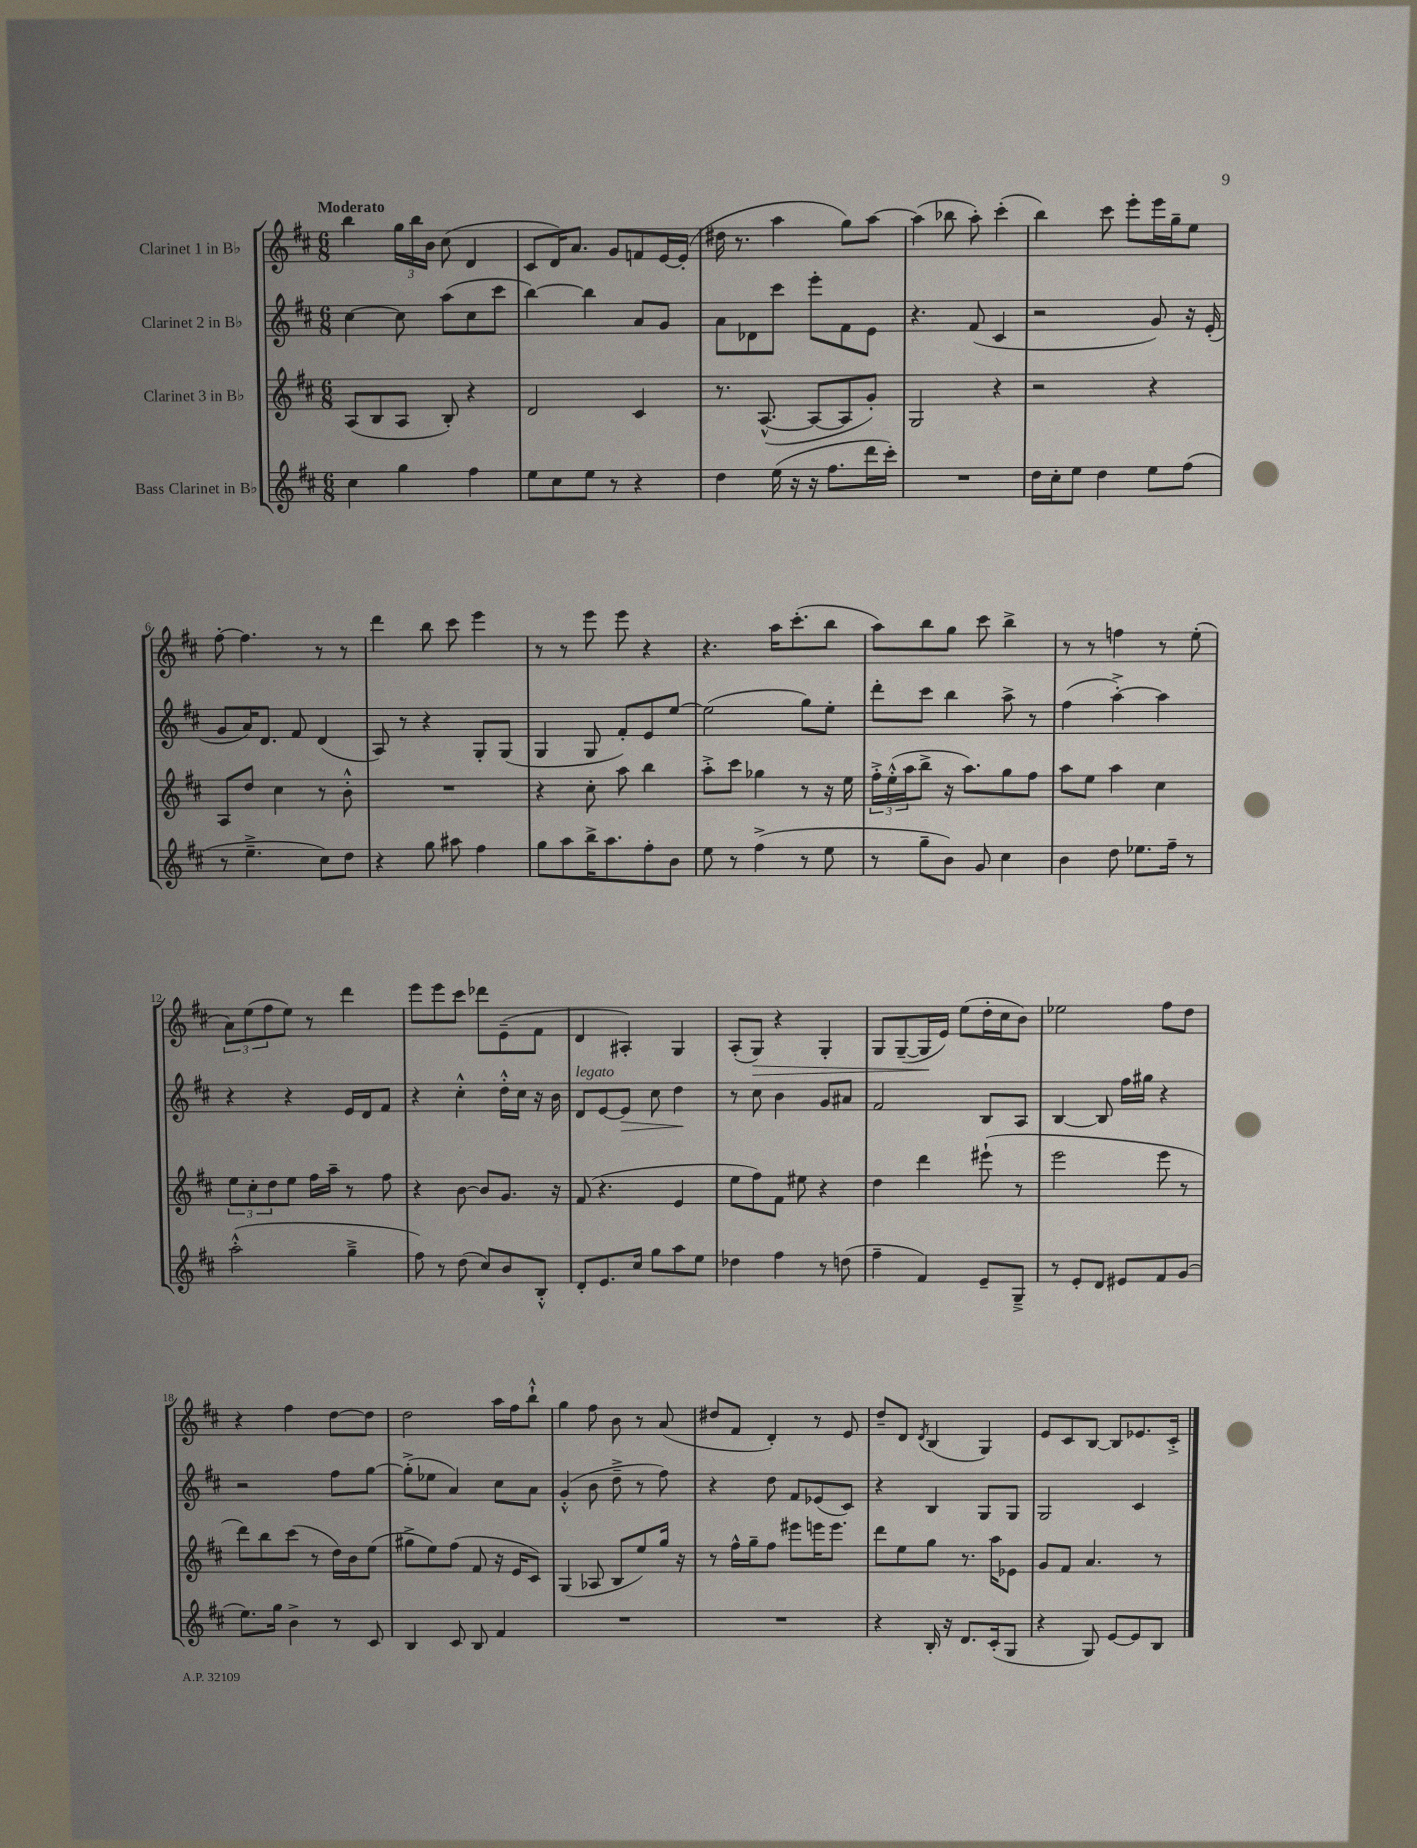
<<
\new StaffGroup <<
\new Staff = "s0" \with { instrumentName = "Clarinet 1 in Bb" } {
    \clef treble \key d \major \numericTimeSignature \time 6/8 \tempo "Moderato"
    b''4 \tuplet 3/2 { g''16 b''16 b'16 } cis''8( d'4 |
    cis'8 d'16) a'8. g'8 f'8 e'16~ e'16-.( |
    dis''16 r8. a''4 g''8) a''8~ |
    a''4( bes''8 a''8-.) cis'''4-.( |
    b''4) cis'''8 e'''8-. e'''16 g''16-- e''8 |
    fis''8~-. fis''4. r8 r8 |
    d'''4 b''8 cis'''8 e'''4 |
    r8 r8 e'''8 e'''8 r4 |
    r4. a''16 cis'''8.-.( b''8 |
    a''8) b''8 g''8 cis'''8 b''4-> |
    r8 r8 f''4 r8 e''8-.( |
    \tuplet 3/2 { a'8) e''8( fis''8 } e''8) r8 d'''4 |
    e'''8 e'''8 cis'''8 des'''8 e'8--( fis'8 |
    d'4 ais4-.) g4 |
    a8-.( g8\>) r4 g4-. |
    g8 g8~--( g16\! e'16) e''8( d''16-. cis''16 b'8) |
    ees''2 fis''8 d''8 |
    r4 fis''4 d''8~ d''8 |
    d''2 a''16 fis''16 b''8-!-^ |
    g''4 fis''8 b'8 r8 a'8( |
    dis''8 fis'8 d'4-.) r8 e'8 |
    d''8-- d'8 \acciaccatura { d'8 } b4( g4) |
    e'8 cis'8 b8~ b8 ees'8. cis'16-.-> \bar "|." |
}
\new Staff = "s1" \with { instrumentName = "Clarinet 2 in Bb" } {
    \clef treble \key d \major \numericTimeSignature \time 6/8
    cis''4~ cis''8 a''8( cis''8 cis'''8 |
    b''4~) b''4 a'8 g'8 |
    a'8 des'8 cis'''8 e'''8-. fis'8 e'8 |
    r4. fis'8( cis'4 |
    r2 g'8) r16 e'16-.( |
    g'8 a'16) d'8. fis'8 d'4( |
    a8) r8 r4 g8-. g8( |
    g4 g8 fis'8-.) e'8 e''8~ |
    e''2( g''8) e''8-. |
    d'''8-. cis'''8 b''4 a''8-> r8 |
    fis''4( a''4~-.->) a''4 |
    r4 r4 e'16 d'16 fis'8 |
    r4 cis''4-.-^ d''16-.-^ cis''16 r16 b'16 |
    d'8^\markup { \italic "legato" } e'8~ e'8\> cis''8 d''4\! |
    r8 cis''8 b'4 g'8 ais'8 |
    fis'2 b8 a8 |
    b4~ b8 fis''16 gis''16 r4 |
    r2 fis''8 g''8~ |
    g''8-.->( ees''8 a'4) cis''8 a'8 |
    g'4-.-^( b'8 d''8---> r8 fis''8) |
    r4 d''8 fis'8 ees'8( cis'8) |
    r4 b4 g8 g8 |
    g2 cis'4 \bar "|." |
}
\new Staff = "s2" \with { instrumentName = "Clarinet 3 in Bb" } {
    \clef treble \key d \major \numericTimeSignature \time 6/8
    a8( b8 a8 b8-.) r4 |
    d'2 cis'4 |
    r8. a8.~-^( a8~ a8 g'8-.) |
    g2 r4 |
    r2 r4 |
    a8 d''8 cis''4 r8 b'8-.-^ |
    R2. |
    r4 cis''8-. a''8 b''4 |
    a''8-.-> cis'''8 ges''4 r8 r16 e''16 |
    \tuplet 3/2 { fis''16-.-> e''16-.-^( a''16 } b''8-> r16 a''8.) g''8 fis''8 |
    a''8 e''8 a''4 cis''4 |
    \tuplet 3/2 { e''8 cis''8-. d''8 } e''8 fis''16 a''16-- r8 fis''8 |
    r4 b'8~ b'8 g'8. r16 |
    fis'8( r4. e'4 |
    e''8 fis''8) fis'8 eis''8 r4 |
    d''4 d'''4 eis'''8-!( r8 |
    e'''2 e'''8 r8 |
    d'''8) b''8 cis'''8( r8 d''16) b'16 e''8( |
    gis''8-> e''8) fis''8( fis'8 r16 e'16 cis'8) |
    g4( aes8 b8 e''8) g''16 r16 |
    r8 fis''16-^ g''16-- fis''8 eis'''8 e'''16 e'''8. |
    d'''8 e''8 g''8 r8. a''16 ees'8 |
    g'8 fis'8 a'4. r8 \bar "|." |
}
\new Staff = "s3" \with { instrumentName = "Bass Clarinet in Bb" } {
    \clef treble \key d \major \numericTimeSignature \time 6/8
    cis''4 g''4 fis''4 |
    e''8 cis''8 e''8 r8 r4 |
    d''4 e''16( r16 r16 fis''8. d'''16 cis'''16-.) |
    R2. |
    d''16 cis''16-. e''8 d''4 e''8 fis''8( |
    r8 e''4.---> cis''8) d''8 |
    r4 g''8 ais''8 fis''4 |
    g''8 a''8 b''16-> a''8. fis''8-. b'8 |
    e''8 r8 fis''4->( r8 e''8 |
    r8 g''8-- b'8) g'8 cis''4 |
    b'4 d''8 ees''8. fis''16-- r8 |
    a''2-.-^( g''4---> |
    fis''8) r8 d''8( cis''8) b'8 b8-.-^ |
    d'8-. e'8. cis''16 g''8 a''8 e''8 |
    des''4 fis''4 r8 d''8( |
    fis''4-- fis'4) e'8-- g8---> |
    r8 e'8-. d'8 eis'8 fis'8 g'8( |
    e''8.) g''16 b'4-> r8 cis'8 |
    b4 cis'8 b8 fis'4 |
    R2. |
    R2. |
    r4 b16-. r16 d'8. cis'16-.( g8 |
    r4 g8) e'8~ e'8 b8 \bar "|." |
}
>>
>>
